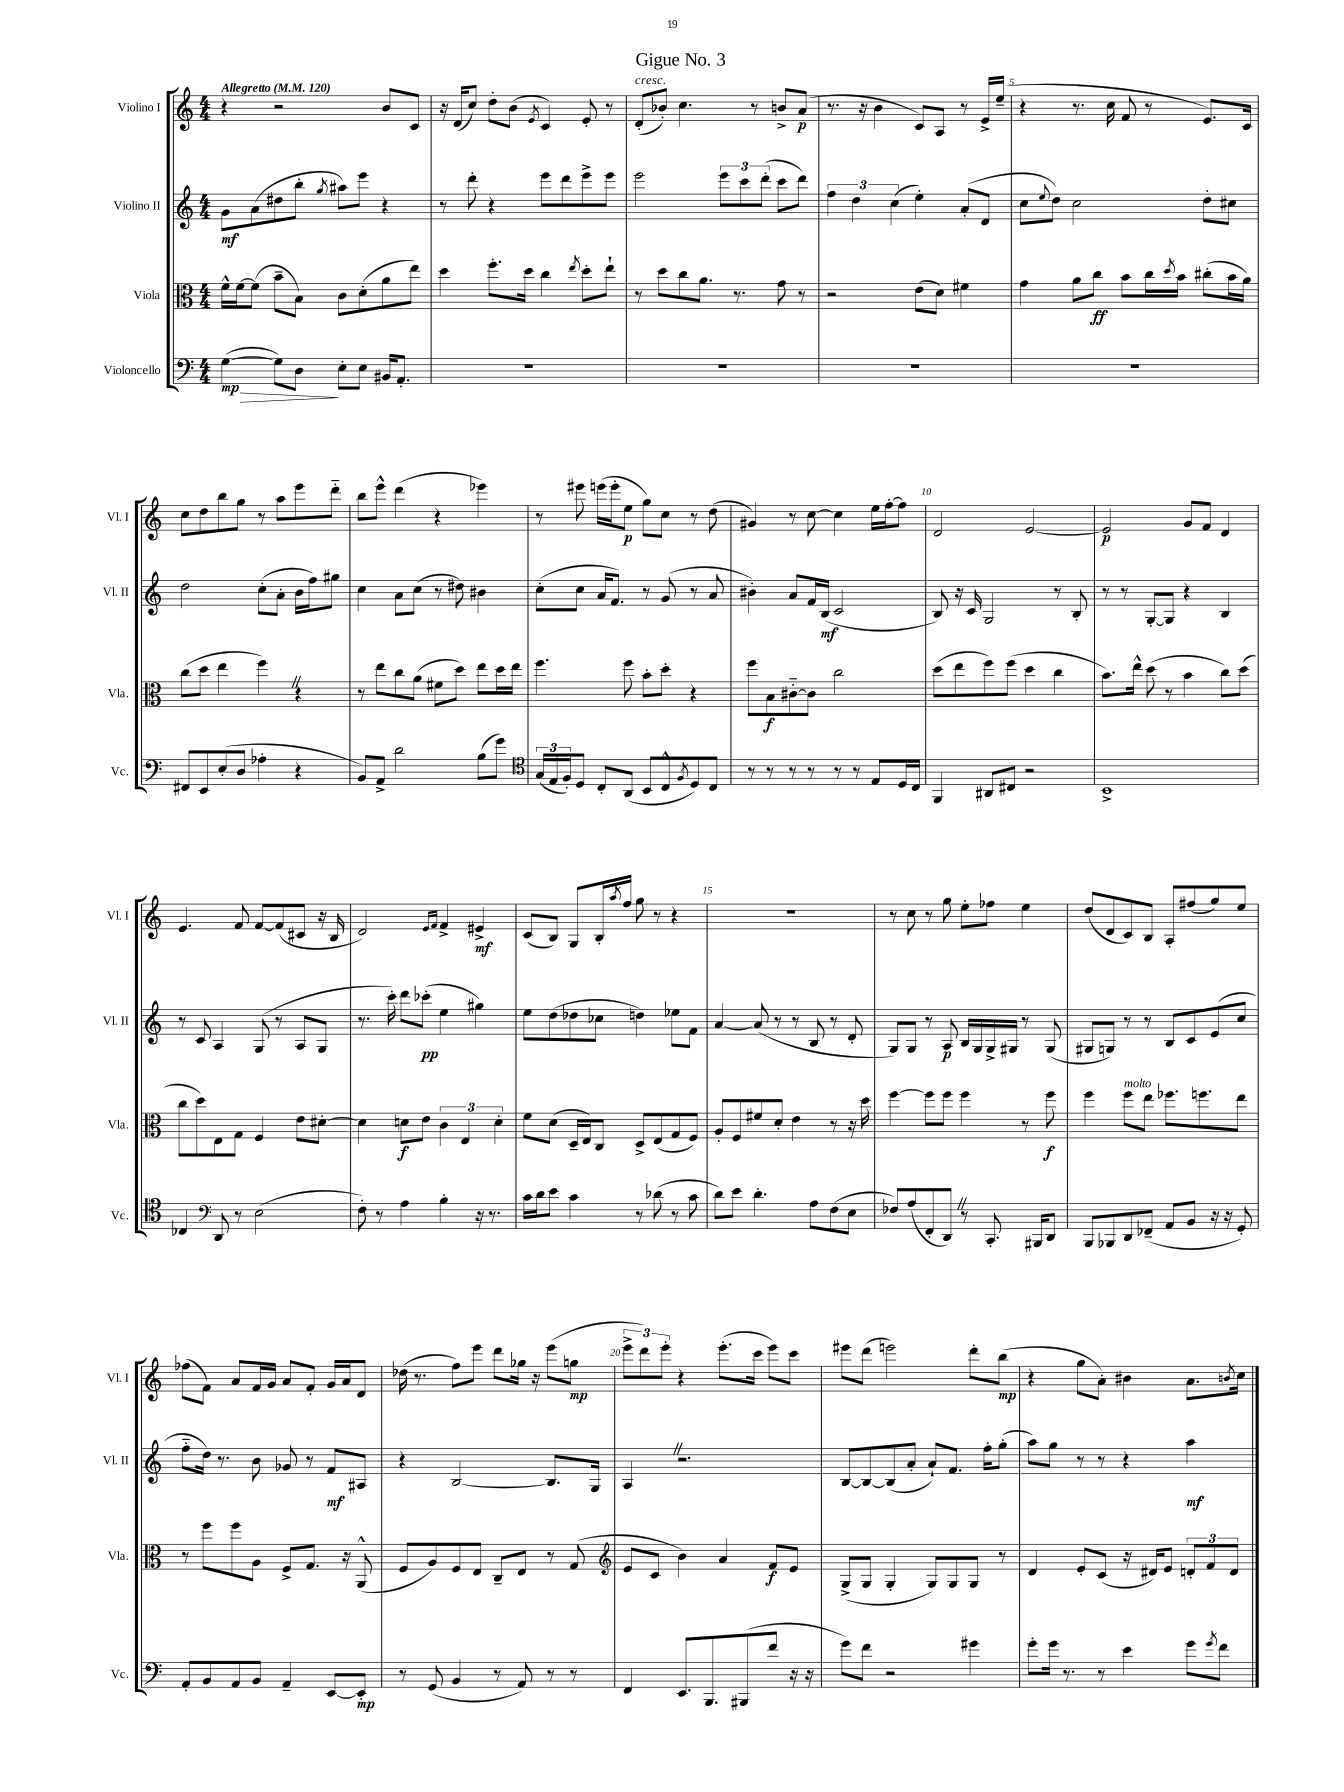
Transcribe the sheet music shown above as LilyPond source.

\header { title = "Gigue No. 3" }
<<
\new StaffGroup <<
\new Staff = "s0" \with { instrumentName = "Violino I" shortInstrumentName = "Vl. I" } {
    \clef treble \key c \major \numericTimeSignature \time 4/4 \tempo "Allegretto" 4 = 120
    r4 r2 b'8 c'8 |
    r16 d'16( c''8) d''8-. b'8( \acciaccatura { e'8 } c'4) e'8-. r8 |
    d'8-.^\markup { \italic "cresc." }( bes'8-.) c''4. r8 b'8-> a'8\p( |
    r8. r16 b'4 c'8) a8 r8 e'16-> e''16--( |
    r4 r8. c''16 f'8 r8 e'8.) c'16 |
    c''8 d''8 b''8 g''8 r8 a''8 e'''8 d'''8-_ |
    b''8 e'''8-^ d'''4( r4 ees'''4) |
    r8 eis'''8 e'''16( e'''16-. e''8\p g''8) c''8 r8 d''8( |
    gis'4) r8 c''8~ c''4 e''16 f''16~-. f''8 |
    d'2 e'2~ |
    e'2\p g'8 f'8 d'4 |
    e'4. f'8 f'8~ f'8( cis'8 r16 b16 |
    d'2) \grace { e'16 f'16 } f'4-> eis'4->\mf |
    c'8( b8) g8 b16-. \acciaccatura { a''8 } f''16 g''8 r8 r4 |
    R1 |
    r8 c''8 r8 g''8 e''8-. fes''8 e''4 |
    d''8( d'8 c'8) b8 a8-. fis''8( g''8) e''8 |
    fes''8( f'8) a'8 f'16 g'16 a'8 f'8-. g'16 a'16 d'8 |
    des''16( r8. f''8) e'''8 d'''8 ges''16 r16 e'''8( g''8\mp |
    \tuplet 3/2 { e'''8-> d'''8) e'''8-. } r4 e'''8.-.( c'''16 e'''8) c'''8 |
    eis'''8 d'''8( e'''2) d'''8-. b''8\mp( |
    r4 g''8 a'8-.) bis'4 a'8. \acciaccatura { b'8 } c''16 \bar "|." |
}
\new Staff = "s1" \with { instrumentName = "Violino II" shortInstrumentName = "Vl. II" } {
    \clef treble \key c \major \numericTimeSignature \time 4/4
    g'8\mf a'8( dis''8 b''8-. \acciaccatura { g''8 } ais''8) e'''8 r4 |
    r8 d'''8-. r4 e'''8 d'''8 e'''8-> e'''8 |
    e'''2 \tuplet 3/2 { e'''8 c'''8 d'''8-.( } c'''8 d'''8) |
    \tuplet 3/2 { f''4 d''4 c''4( } e''4-.) a'8-.( d'8 |
    c''8 \appoggiatura { e''8 } d''8) c''2 d''8-. cis''8 |
    d''2 c''8-.( a'8-. b'16 f''16) gis''8 |
    c''4 a'8 c''8( r8 dis''8) bis'4 |
    c''8-.( c''8 a'16 f'8.) r8 g'8( r8 a'8 |
    bis'4-.) a'8 f'16 b16\mf( c'2 |
    b8) r16 c'16 g2 r8 b8-. |
    r8 r8 g8~-. g8 r4 b4 |
    r8 c'8 a4 g8( r8 a8 g8 |
    r8. c'''16-.) d'''8 ces'''8-.\pp( e''4 gis''4) |
    e''8 d''8( des''8 ces''8 d''4) ees''8 f'8 |
    a'4~ a'8( r8 r8 b8 r8 d'8-. |
    g8) g8 r8 a8\p b16 g16 g16-> gis16 r8 gis8( |
    gis8 g8) r8 r8 b8 c'8 e'8( c''8 |
    f''8-_ d''16) r8. b'8 ges'8 r8 f'8\mf ais8 |
    r4 b2~ b8. g16 |
    a4 \once \override BreathingSign.text = \markup { \musicglyph "scripts.caesura.straight" } \breathe r2. |
    b8~ b8~ b8( a'8-. a'8-!) f'8. f''16-. g''8-.( |
    a''8) g''8 r8 r8 r4 a''4\mf \bar "|." |
}
\new Staff = "s2" \with { instrumentName = "Viola" shortInstrumentName = "Vla." } {
    \clef alto \key c \major \numericTimeSignature \time 4/4
    f'16-^ f'16~ f'8( b'8-- b8) c'8 d'8-.( a'8 e''8) |
    d''4 f''8.-. d''16 c''4 \acciaccatura { e''8 } d''8-. e''8-! |
    r8 d''8 c''8 a'8. r8. g'8 r8 |
    r2 e'8( d'8) fis'4 |
    g'4 a'8 c''8\ff b'8 c''16 \acciaccatura { d''8 } b'16 cis''8-.( b'16 a'16) |
    c''8( d''8 e''4 f''4) \once \override BreathingSign.text = \markup { \musicglyph "scripts.caesura.straight" } \breathe r4 |
    r8 e''8 c''8 a'8( fis'8 d''8) e''8 d''16 e''16 |
    f''4. f''8 b'8-. d''8-. r4 |
    f''8 b8\f cis'8~-_ cis'8 c''2 |
    d''8( e''8 f''8) f''8( d''4 c''4 |
    b'8.) e''16-^ d''8( r8 b'4 c''8) d''8( |
    c''8 d''8) e8 g8 f4 e'8 dis'8~-. |
    dis'4 d'8\f e'8 \tuplet 3/2 { c'4 e4 d'4-. } |
    f'8 d'8( d16-- e16) c8 d8-> e8( g8 f8) |
    a8-. f8 fis'8 d'8-. e'4 r8 r16 d''16 |
    f''4~ f''8 f''8 f''4 r8 f''8\f |
    f''4 f''8^\markup { \italic "molto" } e''8 fes''8. f''8. e''8 |
    r8 f''8 f''8 a8 f8-> g8. r16 a,8-^( |
    f8 a8) f8 e8 c8-- e8 r8 g8( |
    \clef treble e'8 c'8 b'4) a'4 f'8\f e'8 |
    g8->( g8 g4-. g8) g8 g8 r8 |
    d'4 e'8-. c'8( r16 dis'16) e'8 \tuplet 3/2 { d'8-. f'8 d'8 } \bar "|." |
}
\new Staff = "s3" \with { instrumentName = "Violoncello" shortInstrumentName = "Vc." } {
    \clef bass \key c \major \numericTimeSignature \time 4/4
    g4~\mp\>( g8) d8\! e8-. e8 bis,16 a,8.-. |
    R1 |
    R1 |
    R1 |
    R1 |
    fis,8 e,8 e8-.( d8 aes4-. r4 |
    b,8) a,8-> d'2 b8( g'8) |
    \clef tenor \tuplet 3/2 { g16( e16 f16-.) } d8 c8-. a,8( b,8 c8-^ \acciaccatura { f8 } d8) c8 |
    r8 r8 r8 r8 r8 r8 e8 d16 c16 |
    f,4 ais,8 cis8 r2 |
    b,1-> |
    ces4 \clef bass d,8 r8 e2( |
    f8-.) r8 a4 b4-. r16 r8. |
    c'16 d'16 e'8 c'4 r8 des'8( r8 c'8 |
    d'8) e'8 d'4.-. a8 f8( e8 |
    fes8) a8( f,8-. d,8) \once \override BreathingSign.text = \markup { \musicglyph "scripts.caesura.straight" } \breathe r8 c,8.-. bis,,16 d,8 |
    b,,8 bes,,8 d,8 fes,8--( a,8 b,8 r16 r16 g,8-.) |
    a,8-. b,8 a,8 b,8 a,4-- e,8~ e,8-.\mp |
    r8 g,8( b,4 r8 a,8) r8 r8 |
    f,4 e,8. b,,8. bis,,8( f'8 r16 r16 |
    g'8) f'8 r2 gis'4 |
    g'8-. g'16 r8. r8 e'4 g'8 \acciaccatura { g'8 } f'8 \bar "|." |
}
>>
>>
\layout { \context { \Score \override BarNumber.break-visibility = ##(#f #t #t) barNumberVisibility = #(every-nth-bar-number-visible 5) } }
